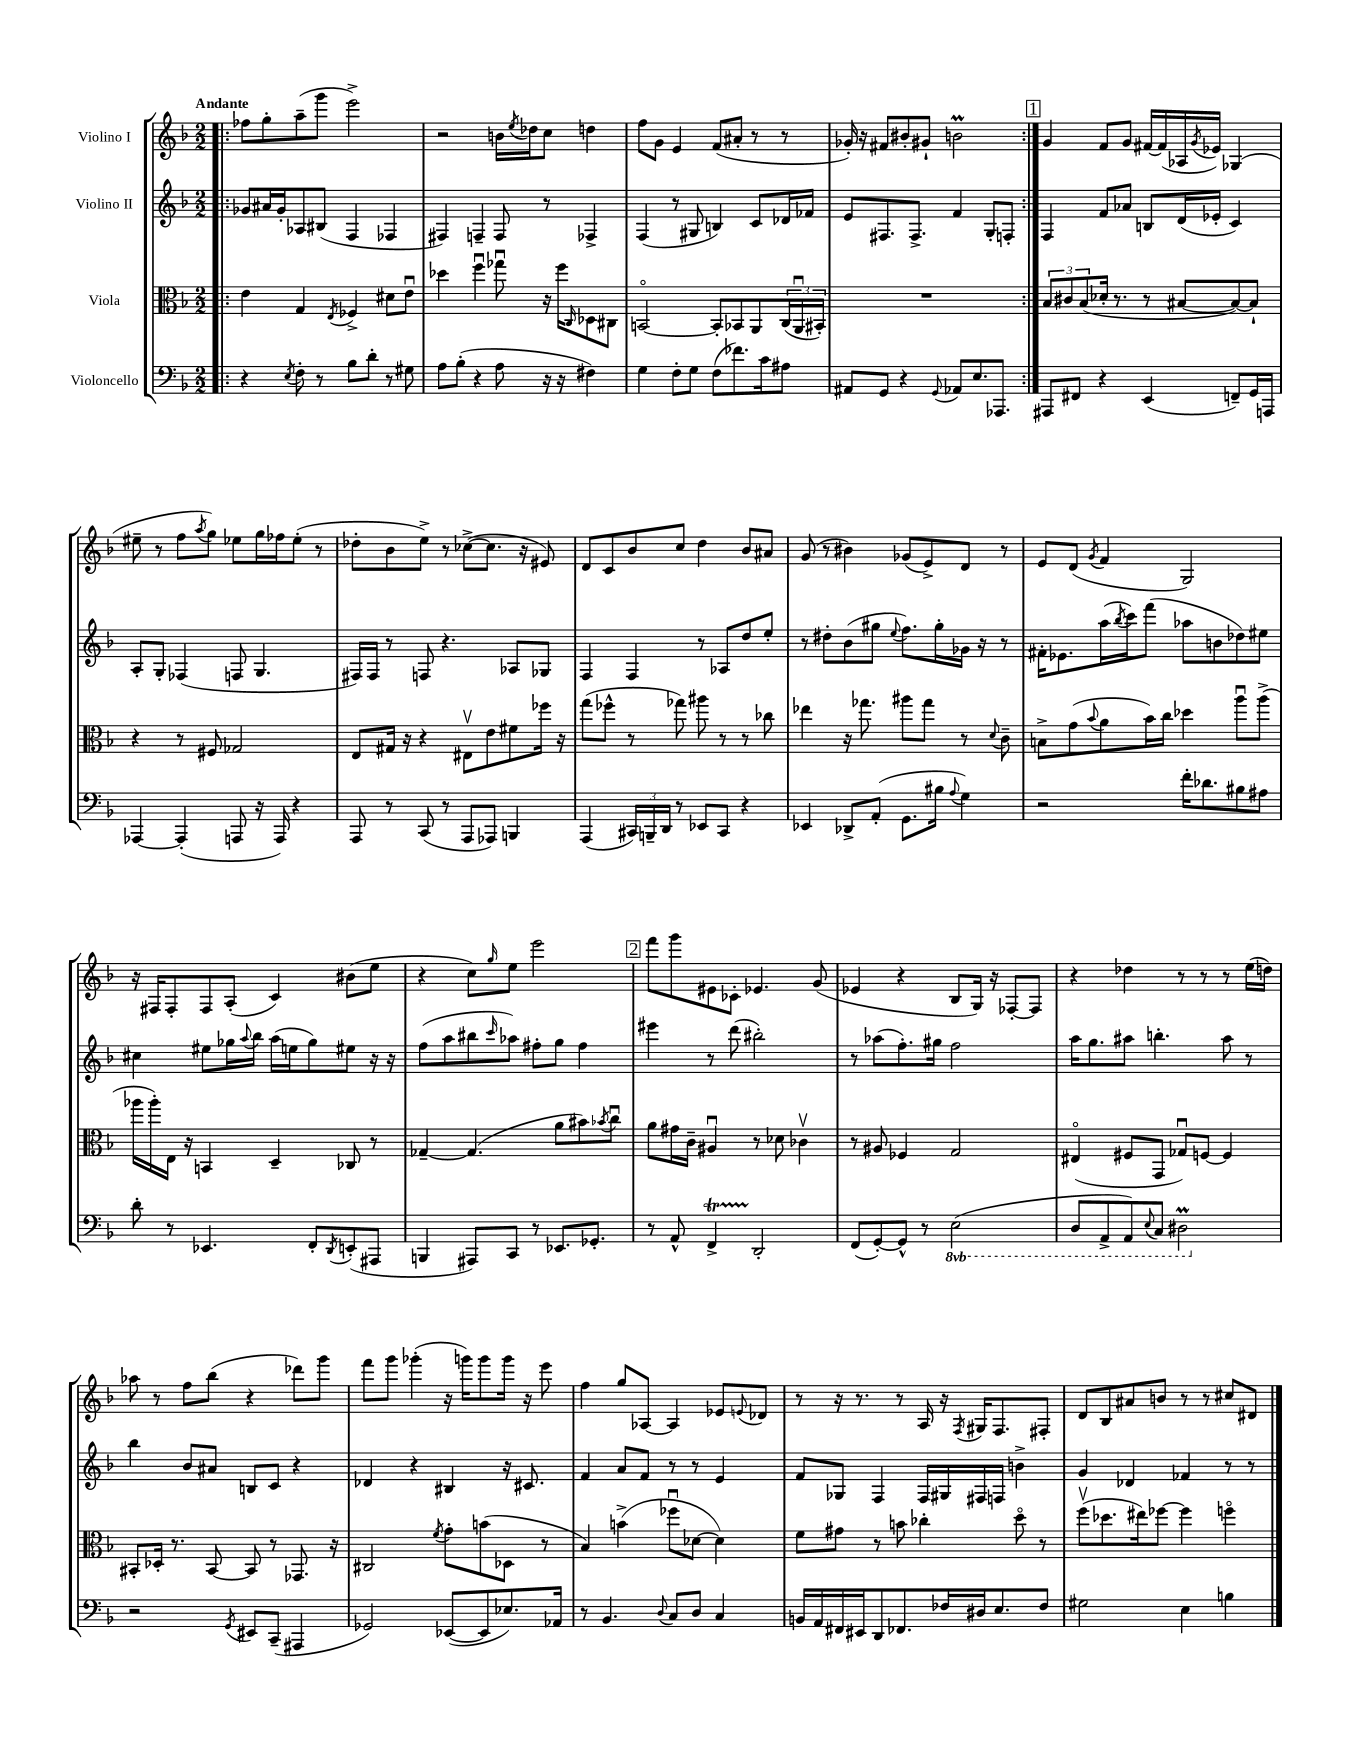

**kern	**kern	**kern	**kern
*staff4	*staff3	*staff2	*staff1
*clefF4	*clefC3	*clefG2	*clefG2
*k[b-]	*k[b-]	*k[b-]	*k[b-]
*M2/2	*M2/2	*M2/2	*M2/2
=!|:	=!|:	=!|:	=!|:
4r	4e	8g-	8ff-
.	.	16a#	8gg'
.	.	16g-'	.
8qE	.	.	.
8F'	4G	8A-	(8aa~
8r	.	(8B#	8ggg
.	8qE	.	.
8B-	4F-^	4F	2eee^)
8d'	.	.	.
8r	8d#	4F-	.
8G#	8eu	.	.
=	=	=	=
8A	4dd-	4F#)	2r
(8B-'	.	.	.
4r	4ffu	4F~	.
8A	8gg-u	8F	16b
.	.	.	8qee
.	.	.	16dd-
16r	16r	8r	8cc
16r	16ff	.	.
.	16qqC	.	.
4F#)	8D-	4F-^	4dd
.	8C#	.	.
=	=	=	=
4G	[2BBo	(4F	8ff
.	.	.	8g
8F'	.	8r	4e
8G	.	8G#	.
(8F	8BB']	4B)	(8f
8.f-)	8BB-	.	8a#'
.	8AA	8c	8r
16c	.	.	.
8A#	(24C	16d-	8r
.	24AAu	.	.
.	.	16f-	.
.	24BB#')	.	.
=	=	=	=
8AA#	1r	8e	16g-')
.	.	.	16r
8GG	.	8.F#	8f#
4r	.	.	8b#'
.	.	8.F#^	.
.	.	.	8g#`
8qqGG	.	.	.
8AA-	.	4f	2b
8.E	.	.	.
.	.	8G'	.
8.AAA-	.	.	.
.	.	8F'	.
=:|!	=:|!	=:|!	=:|!
8AAA#	12B-	4F	4g
.	12c#	.	.
8FF#	.	.	.
.	(12B-	.	.
4r	16d-'	8f	8f
.	8.r	.	.
.	.	8a-	8g
(4EE	8r	8B	[16f#
.	.	.	(16f#]
.	[8B#	(16d	16A-
.	.	.	8qg
.	.	16e-'	16e-)
8FF~)	8B#_)	4c)	(4G-
16GG	8B#`]	.	.
16AAA	.	.	.
=	=	=	=
[4AAA-	4r	8A'	8ee#~
.	.	8G'	8r
(4AAA-']	8r	(4F-	8ff
.	.	.	8qaa
.	8F#	.	8gg)
8AAA	2G-	8F	8ee-
16r	.	4.G	16gg
16AAA)	.	.	16ff-
4r	.	.	(8ee-'
.	.	.	8r
=	=	=	=
8AAA	8E	16F#)	8dd-'
.	.	16F#	.
8r	16G#	8r	8b-
.	16r	.	.
(8CC	4r	8F	8ee^)
8r	.	4.r	8r
8AAA	8E#v	.	([8cc-^
8AAA-)	8e	.	8.cc-]
4BBB	8f#	8A-	.
.	.	.	16r
.	16ff-	8G-	8e#)
.	16r	.	.
=	=	=	=
(4AAA	(8gg	4F	8d
.	8ff-^^	.	8c
24CC#)	8r	4F	8b-
24BBB~	.	.	.
24DD	.	.	.
8r	8gg-)	.	8cc
8EE-	8aa#	8r	4dd
8CC#	8r	8A-	.
4r	8r	8dd	8b-
.	8cc-	8ee'	8a#
=	=	=	=
4EE-	4ee-	8r	(8g
.	.	8dd#'	8r
8DD-^	16r	(8b-	4b#)
.	8.gg-	.	.
(8AA'	.	8gg#	.
.	.	8qqee	.
8.GG	8aa#	8.ff)	(8g-
.	8gg-	.	8e^)
16B#	.	16gg#'	.
8qqA	.	.	.
4G)	8r	16g-	8d
.	.	16r	.
.	8qqd	.	.
.	8c~	8r	8r
=	=	=	=
2r	8B^	16f#'	8e
.	.	8.e-	.
.	(8g	.	(8d
.	8qqb-	.	8qg
.	8a	(16aa	4f
.	.	8qbb-	.
.	.	16ccc)	.
.	16b-)	(8fff	.
.	16cc	.	.
16f'	4dd-	8aa-	2G)
8.d-	.	.	.
.	.	8b	.
8B#	8aau	8dd-)	.
8A#	(8aa^	8ee#	.
=	=	=	=
8d'	16aa-	4cc#	16r
.	16aa-')	.	16F#
8r	16E	.	8F#'
.	16r	.	.
4.EE-	4BB	8ee#	8F#
.	.	16gg-	(8A'
.	.	8qqaa	.
.	.	16bb-	.
.	4D~	(16aa	4c)
.	.	16ee	.
8FF'	.	8gg-)	.
8qDD	.	.	.
(8EE'	8C-	8ee#	(8b#
8AAA#	8r	16r	8ee
.	.	16r	.
=	=	=	=
4BBB	[4G-~	(8ff	4r
.	.	8aa	.
8AAA#)	(4.G-]	8bb#	8cc)
.	.	16qqccc	16qqgg
8CC	.	8aa-)	8ee
8r	.	8ff#'	2eee
8.EE-	8a	8gg	.
.	8b#)	4ff#	.
8.GG-'	.	.	.
.	8qb-	.	.
.	8ccu	.	.
=	=	=	=
8r	8a	4eee#	8fff
8AA^^	16g#	.	8ggg
.	16c~	.	.
4FF^	4A#u	8r	8e#
.	.	(8ddd	8c-'
2DD'	8r	2bb#')	4.e-
.	8d-	.	.
.	4c-v	.	.
.	.	.	(8g
=	=	=	=
(8FF	8r	8r	4e-
[8GG')	8A#	(8aa-	.
8GG^^]	4F-	8.ff')	4r
8r	.	.	.
.	.	16gg#	.
(2EE	2G	2ff	8B-
.	.	.	16G)
.	.	.	16r
.	.	.	[8F-'
.	.	.	8F-]
=	=	=	=
8DD	(4E#o	16aa	4r
.	.	8.gg	.
8AAA^	.	.	.
8AAA)	8F#	8aa#	4dd-
8qqEE	.	.	.
8CC	8GG	4.bb'	.
2DD#	8G-u)	.	8r
.	[8F	.	8r
.	4F]	8aa#	8r
.	.	8r	(16ee
.	.	.	16dd)
=	=	=	=
2r	8BB#'	4bb-	8aa-
.	16D-'	.	8r
.	8.r	.	.
.	.	8b-	8ff
.	[8BB#	8a#	(8bb-
8qGG	.	.	.
8EE#	8BB#]	8B	4r
(8CC~	8r	8c	.
4AAA#	8.GG-	4r	8ddd-)
.	.	.	8ggg
.	16r	.	.
=	=	=	=
2GG-)	2C#	4d-	8fff
.	.	.	8ggg
.	.	4r	(4ggg-'
.	8qf	.	.
([8EE-	8g'	4B#	16r
.	.	.	16ggg)
8EE-]	(8b	.	8ggg
8.E-)	8D-	16r	16ggg
.	.	8.c#	16r
.	8r	.	8eee
16AA-	.	.	.
=	=	=	=
8r	4B-)	4f	4ff
4.BB-	.	.	.
.	(4b^	8a	8gg
.	.	8f	[8A-
8qqD	.	.	.
8C	8ff-u	8r	4A-]
8D	[8d-	8r	.
4C	4d-])	4e	8e-
.	.	.	8qqe
.	.	.	8d-
=	=	=	=
16BB	8f	8f	8r
16AA	.	.	.
16FF#	8g#	8G-	16r
16EE#	.	.	8.r
8DD	8r	4F	.
8.FF-	8b	.	8r
.	4cc-'	16F	16A
16F-	.	16G#	16r
.	.	.	8qF
16D#	.	16F#	16G#
8.E	.	16F	8.F
.	8ddo	4b^	.
8F-	8r	.	8F#'
=	=	=	=
2G#	(8ffv	4g	8d
.	8.dd-	.	8B-
.	.	4d-	8a#
.	16ee#)	.	.
.	[8ff-	.	8b
4E	4ff-]	4f-	8r
.	.	.	8r
4B	4ffo	8r	8cc#
.	.	8r	8d#
==	==	==	==
*-	*-	*-	*-
